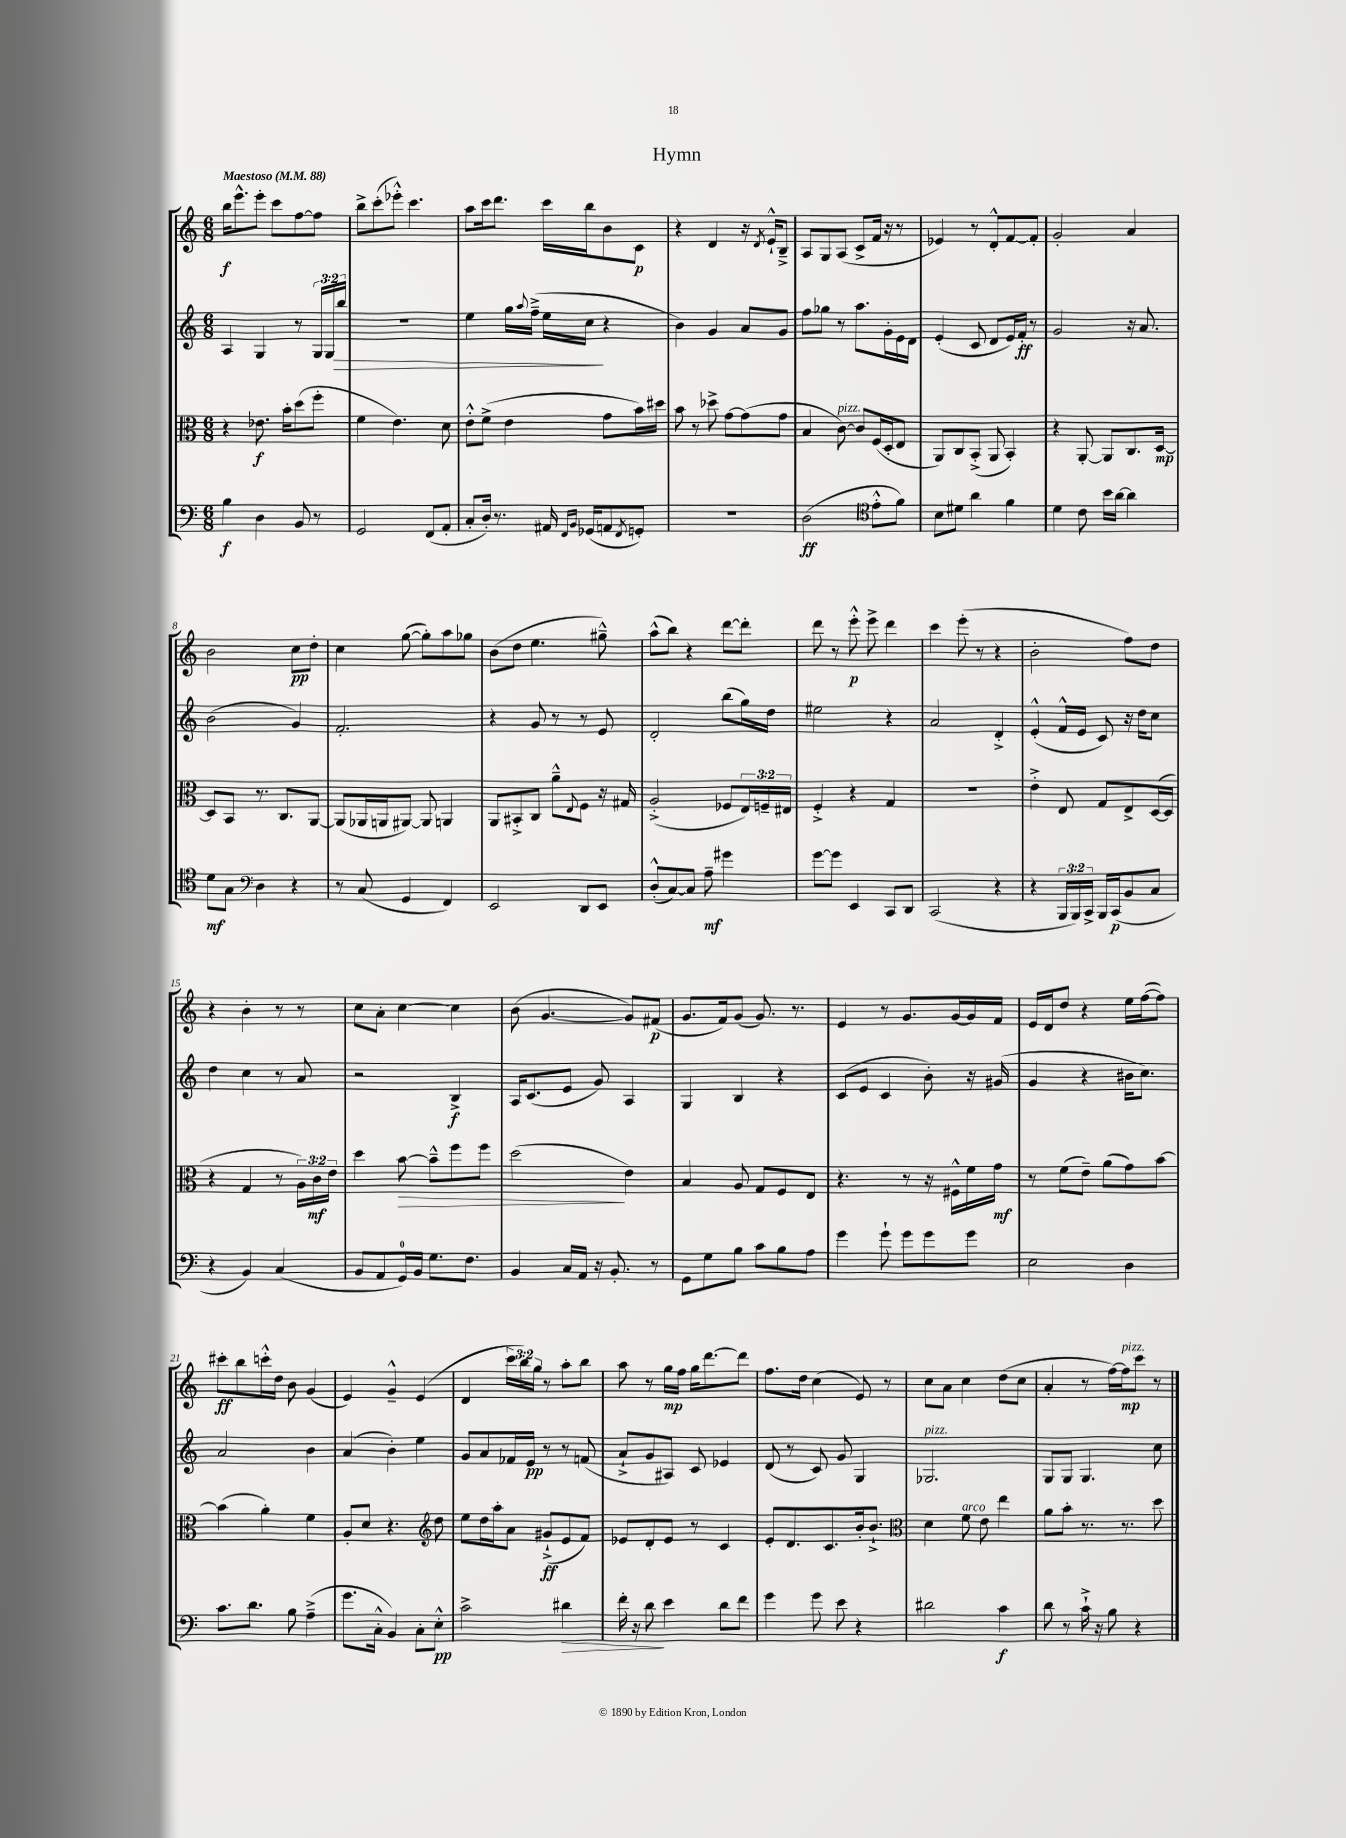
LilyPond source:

\header { title = "Hymn" }
<<
\new StaffGroup <<
\new Staff = "s0" {
    \clef treble \key c \major \numericTimeSignature \time 6/8 \override Staff.TupletNumber.text = #tuplet-number::calc-fraction-text \tempo "Maestoso" 4 = 88
    b''16\f e'''8.-^ e'''8-. c'''8 f''8~ f''8 |
    b''8-> c'''8-.( ees'''8-.-^) c'''4. |
    a''8 c'''16 d'''8. c'''16 b''16 b'8 c'8\p |
    r4 d'4 r16 \acciaccatura { d'8 } e'16-!-^ b8---> |
    a8 g8 a8( c'8-> f'16 r16 r8 |
    ees'4) r8 d'8-.-^ f'8~ f'8-. |
    g'2-. a'4 |
    b'2 c''8\pp d''8-. |
    c''4 g''8~( g''8-.) a''8 ges''8 |
    b'8( d''8 e''4. gis''8---^) |
    a''8-^( b''8) r4 d'''8~ d'''8-. |
    d'''8 r8 e'''8-.-^\p e'''8-> d'''4 |
    c'''4 e'''8-.( r8 r4 |
    b'2-. f''8) d''8 |
    r4 b'4-. r8 r8 |
    c''8 a'8-. c''4~ c''4 |
    b'8( g'4.~ g'8) fis'8\p( |
    g'8. f'16) g'8( g'8.) r8. |
    e'4 r8 g'8. g'16~ g'16 f'16 |
    e'16 d'16 d''8 r4 e''16 f''16~( f''8) |
    cis'''8-.\ff b''8 c'''16-.-^ d''16 b'8 g'4( |
    e'4) g'4---^ e'4( |
    d'4 \tuplet 3/2 { c'''16 b''16) g''16 } r8 a''8-. b''8 |
    a''8 r8 g''16\mp f''16 g''16 d'''8.~ d'''8 |
    f''8. d''16 c''4( e'8) r8 |
    c''8 a'8 c''4 d''8( c''8 |
    a'4-. r8 f''16~) f''16\mp^\markup { \italic "pizz." } c'''8 r8 \bar "|." |
}
\new Staff = "s1" {
    \clef treble \key c \major \numericTimeSignature \time 6/8 \override Staff.TupletNumber.text = #tuplet-number::calc-fraction-text
    a4 g4 r8 \tuplet 3/2 { g16 g16 b''16\> } |
    R2. |
    e''4 g''16 \appoggiatura { a''8 } f''16--->( e''16 c''16\! r4 |
    b'4) g'4 a'8 g'8 |
    f''8 ges''8 r8 a''8. g'16-. e'16 d'16 |
    e'4-.( c'8 d'8 e'16) f'16-.\ff r8 |
    g'2 r16 a'8. |
    b'2( g'4) |
    f'2.-. |
    r4 g'8 r8 r8 e'8 |
    d'2-. b''8( g''16) d''16 |
    eis''2 r4 |
    a'2 d'4-.-> |
    e'4-.-^( f'16-^ e'16 c'8) r16 d''16 c''8 |
    d''4 c''4 r8 a'8 |
    r2 b4->\f |
    a16 c'8.( e'8 g'8) a4 |
    g4 b4 r4 |
    c'8( e'8 c'4 b'8-.) r16 gis'16( |
    g'4 r4 bis'16 c''8.) |
    a'2 b'4 |
    a'4( b'4-.) e''4 |
    g'8 a'8 fes'16 e'16\pp r8 r8 f'8( |
    a'8-!-> g'8 ais8) c'8 ees'4 |
    d'8( r8 c'8) g'8 g4 |
    ges2.^\markup { \italic "pizz." } |
    g8 g8 g4. c''8 \bar "|." |
}
\new Staff = "s2" {
    \clef alto \key c \major \numericTimeSignature \time 6/8 \override Staff.TupletNumber.text = #tuplet-number::calc-fraction-text
    r4 ees'8.\f b'16-. d''8( f''8-. |
    f'4 e'4.) d'8 |
    e'8-.-^ f'8->( e'4 g'8 b'16) dis''16 |
    b'8 r8 des''8-> g'8~ g'8( g'8 |
    b4 c'8~^\markup { \italic "pizz." }) c'8 f16( d16-. e8 |
    a,8) c8 b,8-.->( a,8 b,4-.) |
    r4 a,8~-. a,8 c8. d16~\mp |
    d8 b,8 r8. c8. a,8~ |
    a,8( aes,16 a,16 ais,8~) ais,8 a,4 |
    a,8 bis,8-.-> c8 a'8---^ \appoggiatura { e8 } f8 r16 gis16 |
    a2-.->( fes8 \tuplet 3/2 { e16) f16-- eis16 } |
    f4-.-> r4 g4 |
    R2. |
    e'4-.-> e8 g8 e8-> d16~( d16 |
    r4 g4 r8 \tuplet 3/2 { a16) c'16\mf e'16 } |
    d''4 b'8~\> b'8---^ f''8 f''8 |
    d''2\!( e'4) |
    b4 a8 g8 f8 e8 |
    r4. r8 r16 fis16-^ f'16 g'16\mf |
    r8 f'8( e'8--) a'8( g'8) b'8~ |
    b'4( a'4-.) f'4 |
    a8-. d'8 r4. \clef treble d''8 |
    e''8 d''16 a''16-. a'8 gis'8-!->\ff( e'8 f'8) |
    ees'8 d'8-. ees'8 r8 c'4 |
    e'8-. d'8. c'8. b'16-. b'8.-!-> |
    \clef alto d'4 f'8^\markup { \italic "arco" } e'8 e''4 |
    a'8 b'8-. r8. r8. d''8 \bar "|." |
}
\new Staff = "s3" {
    \clef bass \key c \major \numericTimeSignature \time 6/8 \override Staff.TupletNumber.text = #tuplet-number::calc-fraction-text
    b4\f d4 b,8 r8 |
    g,2 f,8( a,8-. |
    c8-. d16-.) r8. ais,16 \grace { f,16 b,16 } ges,16( a,8 \acciaccatura { f,8 } g,8-.) |
    R2. |
    d2\ff( \clef tenor e'8-.-^ f'8) |
    b8 dis'8 a'4 f'4 |
    d'4 c'8 b'16 a'16~ a'4 |
    d'8\mf g8 \clef bass d4 r4 |
    r8 c8( g,4 f,4) |
    e,2 d,8 e,8 |
    d8-.-^( c8~) c8 a8--\mf gis'4 |
    g'8~ g'8 e,4 c,8 d,8 |
    c,2( r4 |
    r4 \tuplet 3/2 { b,,16 b,,16) c,16-> } b,,16 c,16\p( b,8 c8 |
    r4 b,4) c4( |
    b,8 a,8 g,16-0) b,16 g8. f8. |
    b,4 c16 a,16 r16 b,8.-. r8 |
    g,8 g8 b8 c'8 b8 a8 |
    g'4 g'8-! g'8 g'8 g'8 |
    e2 d4 |
    c'8. d'8. b8 a4--->( |
    g'8. c16-.-^ b,4) c8-. e8-.-^\pp |
    c'2-> dis'4\> |
    f'16-. r16 d'8\! e'4 d'8 f'8 |
    g'4 g'8 e'8 r4 |
    dis'2 c'4\f |
    d'8 r8 c'16-!-> r16 b8 r4 \bar "|." |
}
>>
>>
